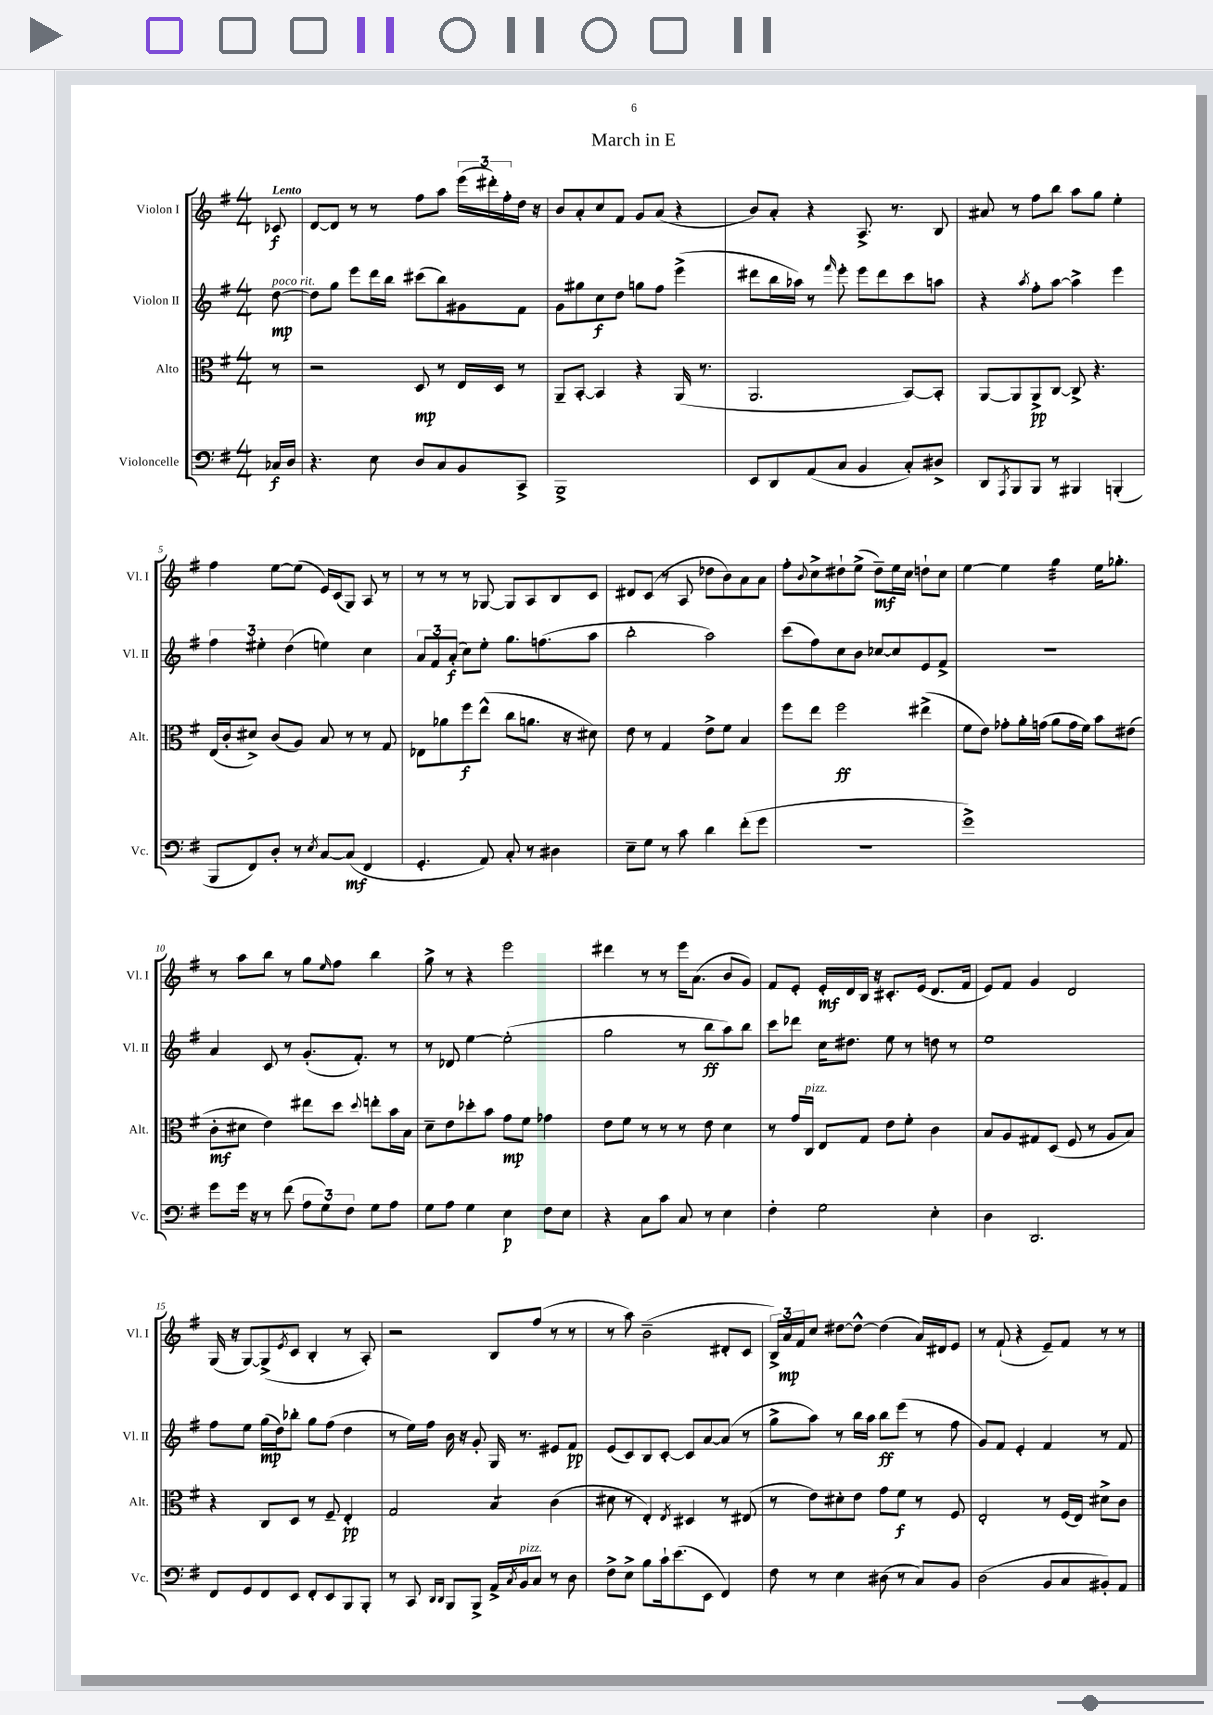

**kern	**kern	**kern	**kern
*staff4	*staff3	*staff2	*staff1
*clefF4	*clefC3	*clefG2	*clefG2
*k[f#]	*k[f#]	*k[f#]	*k[f#]
*M4/4	*M4/4	*M4/4	*M4/4
16C-	8r	[8dd	8c-
16D	.	.	.
=	=	=	=
4.r	2r	8dd]	[8d
.	.	8gg	8d]
.	.	8eee	8r
8E	.	16ddd	8r
.	.	16bb	.
8D	8D	(8ccc#	8ff#
8C	8r	8bb)	8aa
8BB	16E	8g#	(24eee
.	.	.	24ddd#')
.	16D	.	.
.	.	.	24ff#'
8CC^	8r	8f#	16dd
.	.	.	16r
=	=	=	=
1BBB^	8AA~	8g	8b
.	[8BB'	8gg#	8a'
.	4BB]	8cc	8cc
.	.	8dd	8f#
.	4r	8gg	8g
.	.	8ff#	(8a
.	(16AA	(4eee^	4r
.	8.r	.	.
=	=	=	=
8EE	2.AA	8ddd#	8b)
8DD	.	16bb	8a'
.	.	16aa-)	.
(8AA	.	8r	4r
.	.	16qqfff#	.
8C	.	8eee'	.
4BB	.	8eee	8.A^
.	.	8ddd#	.
.	.	.	8.r
8C')	[8BB)	8ccc	.
8D#^	8BB']	8aa	8B
=	=	=	=
8DD	[8AA	4r	8a#
8qAAA	.	.	.
8BBB	8AA]	.	8r
.	.	8qaa	.
8BBB	8AA^	8ff#'	8ff#
8r	[8C	[8aa	8bb
4BBB#	8C^]	4aa^]	8aa
.	4.r	.	8gg
(4BBB'	.	4eee	4ee'
=	=	=	=
8BBB	(16E	6ff#	4ff#
.	16c'	.	.
8FF#)	8d#^)	.	.
.	.	6ee#'	.
8D'	(8c	.	[8ee
.	.	(6dd	.
8r	8A)	.	(8ee]
8qE	.	.	.
[8C	8B	4ee)	16e)
.	.	.	(16c
(8C]	8r	.	8G)
4FF#	8r	4cc	8A
.	8G	.	8r
=	=	=	=
4.GG'	8E-	12a	8r
.	.	12f#	.
.	8a-	.	8r
.	.	(12a'	.
.	8ff#	8cc)	8r
8AA)	(8ee^^	8ee'	[8G-
8C'	8cc	8.gg	8G-]
8r	8.a	.	8A
.	.	(8.ff	.
4D#	.	.	8B
.	16r	.	.
.	8d#)	8aa	8c
=	=	=	=
8E~	8e	2bb'	8d#
8G	8r	.	(8c
8r	4G	.	8r
8c	.	.	8A
4d	8e^	2aa)	8dd-
.	8f#	.	8b)
(8f#'	4B	.	8a
8g	.	.	8a
=	=	=	=
1r	8ff#	(8ccc	8ff#'
.	.	.	8qqb
.	8ee	8ff#)	8cc^
.	2ff#	8cc	8dd#`
.	.	8b	(8ee^
.	.	[8cc-	8dd#~)
.	.	8cc-]	16ee
.	.	.	16cc
.	(4ee#^	8e	8dd`
.	.	8f#^	8cc
=	=	=	=
1g^)	8f#	1r	[4ee
.	8e)	.	.
.	8g-'	.	4ee]
.	16a'	.	.
.	(16g	.	.
.	8a	.	4gg
.	16g	.	.
.	16f#)	.	.
.	8b	.	16ee
.	.	.	8.gg-'
.	(8e#	.	.
=	=	=	=
8g	8c'	4a	8r
16g	8d#	.	8aa
16r	.	.	.
8r	4e)	8c	8bb
(8f#	.	8r	8r
12A	8ee#	(8.g'	8gg
12G)	.	.	.
.	.	.	16qqee
.	8dd	.	8ff#
12F#	.	.	.
.	.	8.f#')	.
.	8qqdd	.	.
8G	8ee'	.	4bb
8A	16b	8r	.
.	16B	.	.
=	=	=	=
8G	8d~	8r	8gg^
8A	8e	8d-	8r
4G	8dd-'	[4ee	4r
.	8b	.	.
4E	8g	(2ee']	2eee
.	8f#	.	.
8F#	4g-	.	.
8E	.	.	.
=	=	=	=
4r	8e	2gg	4ddd#
.	8f#	.	.
8C	8r	.	8r
8c	8r	.	8r
8C	8r	8r	16eee
.	.	.	(8.a
8r	8e	8bb	.
4E	4d	8aa)	8b
.	.	8bb	8g)
=	=	=	=
4F#'	8r	8ccc	8f#
.	16g	8ddd-	8e'
.	16C	.	.
2G	8E	16cc	16e'
.	.	8.dd#	16d
.	8G	.	16B
.	.	.	16r
.	8e	8ee	8.c#'
.	8f#'	8r	.
.	.	.	(16e
4E'	4c	8dd	8.d
.	.	8r	.
.	.	.	16f#
=	=	=	=
4D	8B	1ee	8e)
.	8A	.	8f#
2.DD	8G#	.	4g
.	(8D	.	.
.	8F#	.	2d
.	8r	.	.
.	8A	.	.
.	8B)	.	.
=	=	=	=
8FF#	4r	8ff#	(16G
.	.	.	16r
8GG	.	8ee	[8G)
8FF#	8C	(16gg	(8G^]
.	.	16dd)	.
.	.	.	8qe
8EE	8D	8bb-'	8c
8FF#'	8r	8gg	4B'
8EE	8F#~	(8ff#	.
8BBB	4E'	4dd	8r
8BBB'	.	.	8A')
=	=	=	=
8r	2G	8r	2r
8CC	.	16ee)	.
.	.	16ff#	.
16qqDD	.	.	.
16qqDD	.	.	.
8BBB	.	16b	.
.	.	16r	.
8BBB^	.	8g'	.
16AA^	4B	16G	8B
8qC	.	.	.
16BB	.	8.r	.
8C	.	.	(8ff#
8r	(4c	8e#	8r
8D	.	8f#	8r
=	=	=	=
8F#^	8d#	(8e	8r
8E^	8r	8c)	8aa)
8B	4E')	8B	(2b~
16c`	.	[8c'	.
(8.e	.	.	.
.	8qE	.	.
.	4D#	8c]	.
8EE	.	[8a	.
4FF#)	8r	(8a]	8d#'
.	(8E#	8r	8c
=	=	=	=
8F#	8r	8gg^	24B^)
.	.	.	24a
.	.	.	24f#
8r	8e)	8aa)	8cc
4E	8d#'	8r	[8dd#
.	8e	16bb	8dd#^^_
.	.	16aa	.
(8D#	8g	8bb	(4dd#]
8r	8f#	(8eee	.
8C)	8r	8r	16a)
.	.	.	16d#
8BB	8F#	8ff#	8e
=	=	=	=
(2D	2E'	8g)	8r
.	.	8f#	(8f#`
.	.	4e'	4r
8BB	8r	4f#	8e~)
8C	(16F#	.	8f#
.	16E)	.	.
8BB#')	8d#^	8r	8r
8AA	8c	8f#	8r
==	==	==	==
*-	*-	*-	*-
